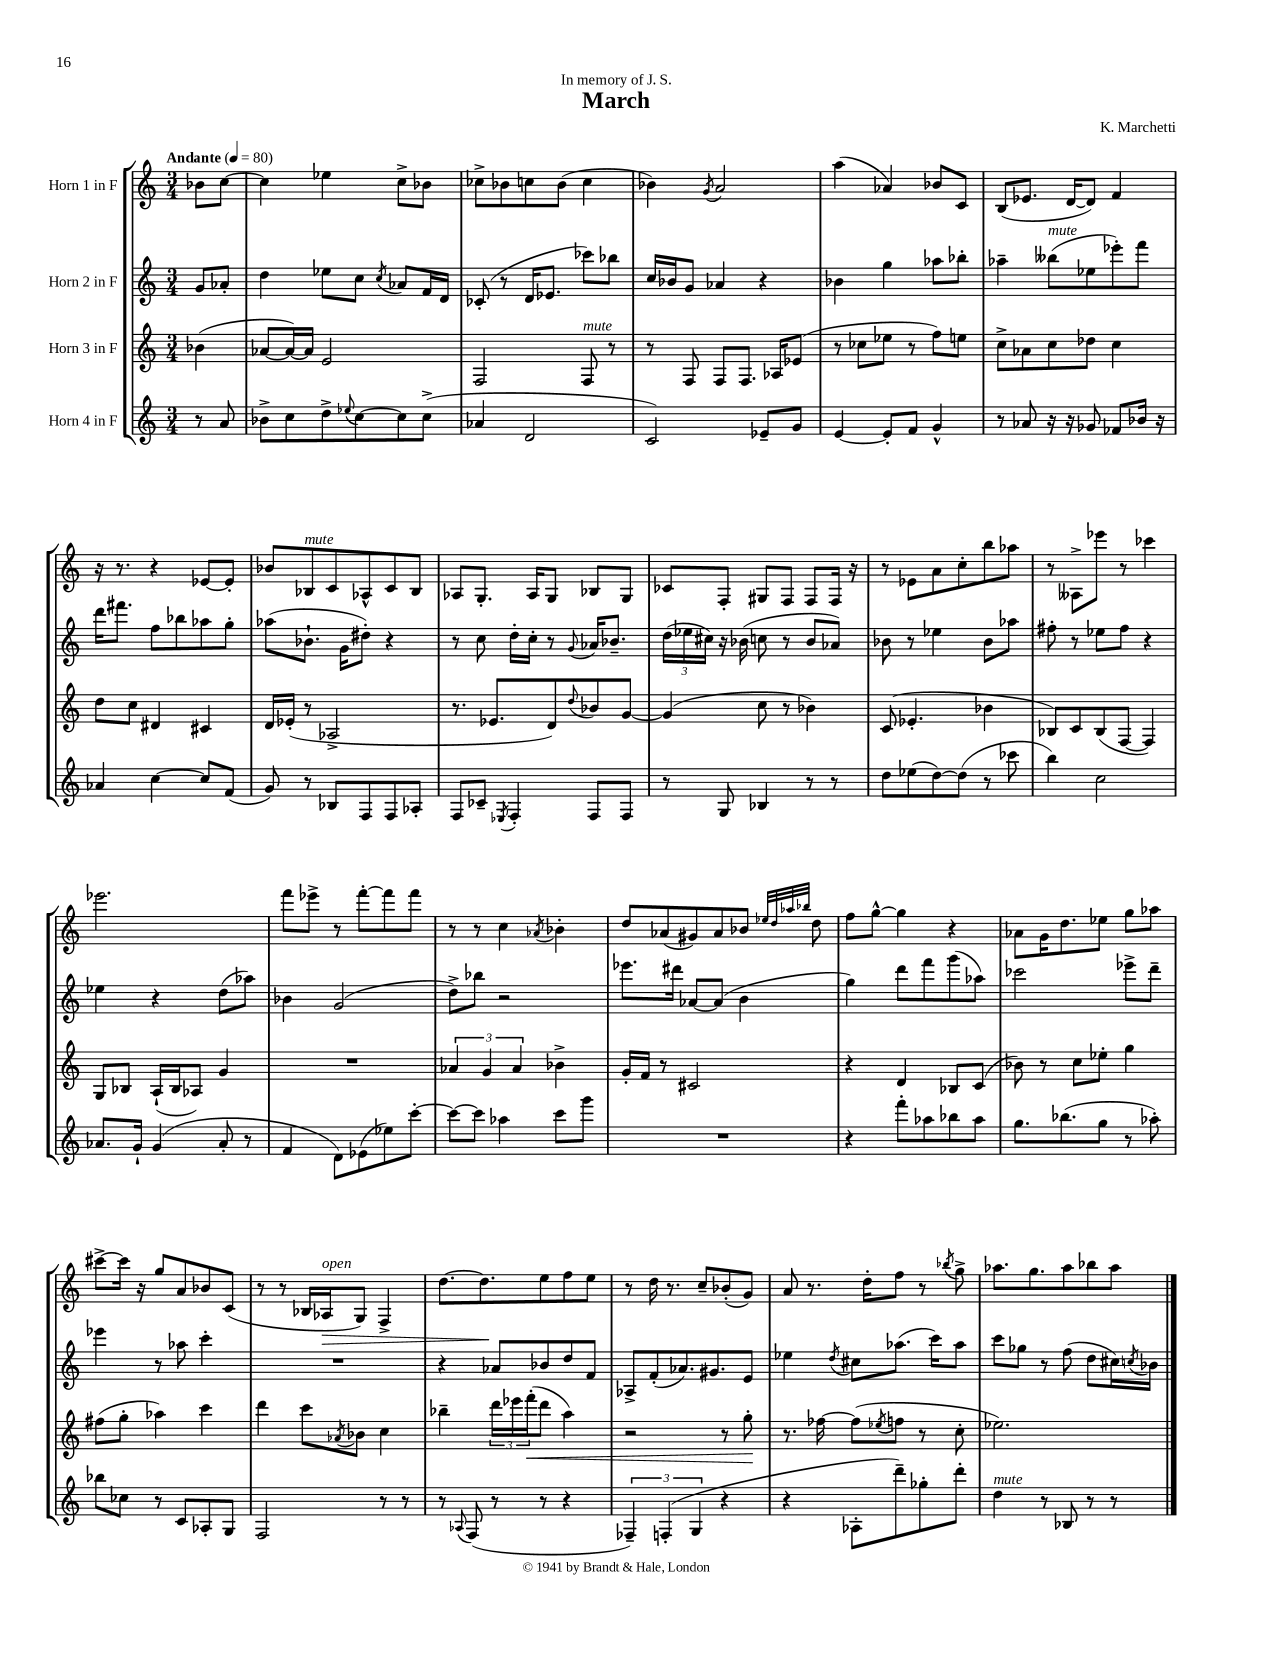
\header { title = "March" composer = "K. Marchetti" dedication = "In memory of J. S." }
<<
\new StaffGroup <<
\new Staff = "s0" \with { instrumentName = "Horn 1 in F" } {
    \clef treble \key c \major \numericTimeSignature \time 3/4 \partial 4 \tempo "Andante" 4 = 80
    bes'8 c''8~ |
    c''4 ees''4 c''8-> bes'8 |
    ces''8-> bes'8 c''8 bes'8( c''4 |
    bes'4) \acciaccatura { g'8 } a'2 |
    a''4( aes'4) bes'8 c'8 |
    b8( ees'8. d'16~ d'8) f'4 |
    r16 r8. r4 ees'8~ ees'8-. |
    bes'8 bes8^\markup { \italic "mute" } c'8 aes8-^ c'8 bes8 |
    aes8 g8.-. aes16 g8 bes8 g8 |
    ces'8 f8-. gis8 f8 f8 f16 r16 |
    r8 ees'8 a'8 c''8-. b''8 aes''8 |
    r8 aeses8-> ees'''8 r8 ces'''4 |
    ees'''2. |
    f'''8 ees'''8-> r8 f'''8~-. f'''8 f'''8 |
    r8 r8 c''4 \acciaccatura { aes'8 } bes'4-. |
    d''8 aes'8( gis'8) aes'8 bes'8 \grace { ees''32 d''32 aes''32 bes''32 } d''8 |
    f''8 g''8~-^ g''4 r4 |
    aes'8 g'16 d''8. ees''8 g''8 aes''8 |
    cis'''8~-> cis'''16 r16 g''8 a'8 bes'8 c'8( |
    r8 r8 bes16 aes16\>^\markup { \italic "open" } g8) f4-> |
    d''8.~ d''8.\! e''8 f''8 e''8 |
    r8 d''16 r8. c''8-- bes'8-.( g'8) |
    a'8 r8. d''16-. f''8 r8 \acciaccatura { bes''8 } g''8-> |
    aes''8. g''8. aes''8 bes''8 aes''8 \bar "|." |
}
\new Staff = "s1" \with { instrumentName = "Horn 2 in F" } {
    \clef treble \key c \major \numericTimeSignature \time 3/4 \partial 4
    g'8 aes'8-. |
    d''4 ees''8 c''8 \acciaccatura { c''8 } aes'8 f'16 d'16 |
    ces'8-.( r8 d'16 ees'8. ces'''8) bes''8 |
    c''16 bes'16 g'8 aes'4 r4 |
    bes'4 g''4 aes''8 bes''8-. |
    aes''4-- beses''8^\markup { \italic "mute" }( ees''8 ees'''8-.) f'''8 |
    d'''16 fis'''8. f''8 bes''8 aes''8 g''8-. |
    aes''8( bes'8.-! g'16 dis''8-.) r4 |
    r8 c''8 d''16-. c''16-. r8 \appoggiatura { g'8 } aes'16 bes'8.-- |
    \tuplet 3/2 { d''16( ees''16 cis''16) } r16 bes'16( c''8 r8 bes'8 aes'8) |
    bes'8 r8 ees''4 bes'8 aes''8 |
    fis''8-. r8 ees''8 fis''8 r4 |
    ees''4 r4 d''8( aes''8) |
    bes'4 g'2( |
    d''8->) bes''8 r2 |
    ees'''8. dis'''16 aes'8~ aes'8( b'4 |
    g''4) d'''8 f'''8 g'''8( aes''8) |
    ces'''2 ees'''8-> d'''8-- |
    ees'''4 r8 aes''8 c'''4-. |
    R2. |
    r4 aes'8 bes'8 d''8 f'8 |
    aes8-> f'8-.( aes'8.) gis'8. e'8 |
    ees''4 \acciaccatura { d''8 } cis''8 aes''8.( c'''16) aes''8 |
    c'''8 ges''8 r8 f''8( d''8 cis''16) \acciaccatura { c''8 } bes'16 \bar "|." |
}
\new Staff = "s2" \with { instrumentName = "Horn 3 in F" } {
    \clef treble \key c \major \numericTimeSignature \time 3/4 \partial 4
    bes'4( |
    aes'8~ aes'16~) aes'16 e'2 |
    f2 f8^\markup { \italic "mute" } r8 |
    r8 f8 f8 f8. aes16 ees'8( |
    r8 ces''8 ees''8 r8 f''8) e''8 |
    c''8-> aes'8 c''8 des''8 c''4 |
    d''8 c''8 dis'4 cis'4 |
    d'16 ees'16-.( r8 aes2-> |
    r8. ees'8. d'8) \appoggiatura { d''8 } bes'8 g'8~ |
    g'4( c''8 r8 bes'4) |
    c'8( ees'4.-. bes'4 |
    bes8) c'8 bes8( f8~ f4) |
    g8 bes8 a16-!( bes16 aes8) g'4 |
    R2. |
    \tuplet 3/2 { aes'4 g'4 aes'4 } bes'4-> |
    g'16-. f'16 r8 cis'2 |
    r4 d'4 bes8 c'8( |
    bes'8) r8 c''8 ees''8-. g''4 |
    fis''8( g''8-. aes''4) c'''4 |
    d'''4 c'''8 \acciaccatura { aes'8 } bes'8 c''4 |
    bes''4-- \tuplet 3/2 { d'''16 ees'''16 f'''16-.\<( } d'''8 a''4) |
    r2 r8 g''8-.\! |
    r8. fes''16~ fes''8( \acciaccatura { ees''8 } f''8 r8 c''8-. |
    ees''2.) \bar "|." |
}
\new Staff = "s3" \with { instrumentName = "Horn 4 in F" } {
    \clef treble \key c \major \numericTimeSignature \time 3/4 \partial 4
    r8 a'8 |
    bes'8-> c''8 d''8-> \appoggiatura { ees''8 } c''8~ c''8 c''8->( |
    aes'4 d'2 |
    c'2) ees'8-- g'8 |
    e'4~ e'8-. f'8 g'4-^ |
    r8 aes'8 r16 r16 ges'8 fes'8 bes'16 r16 |
    aes'4 c''4~ c''8 f'8( |
    g'8) r8 bes8 f8 f8 aes8-. |
    f8 ces'8-- \acciaccatura { ees8 } f4-. f8 f8 |
    r8 g8 bes4 r8 r8 |
    d''8 ees''8( d''8~) d''8( r8 ces'''8 |
    b''4) c''2 |
    aes'8. g'16-! g'4( aes'8-. r8 |
    f'4 d'8) ees'8( ees''8) c'''8~-. |
    c'''8~ c'''8 aes''4 c'''8 g'''8 |
    R2. |
    r4 f'''8-. aes''8 bes''8 aes''8 |
    g''8. bes''8.( g''8 r8 aes''8-.) |
    bes''8 ces''8 r8 c'8 aes8-. g8 |
    f2 r8 r8 |
    r8 \appoggiatura { aes8 } f8( r8 r8 r4 |
    \tuplet 3/2 { fes4--) f4-.( g4 } r4 |
    r4 aes8-. d'''8--) ges''8-. d'''8-. |
    d''4^\markup { \italic "mute" } r8 bes8 r8 r8 \bar "|." |
}
>>
>>
\layout { \context { \Score \remove "Bar_number_engraver" } }
